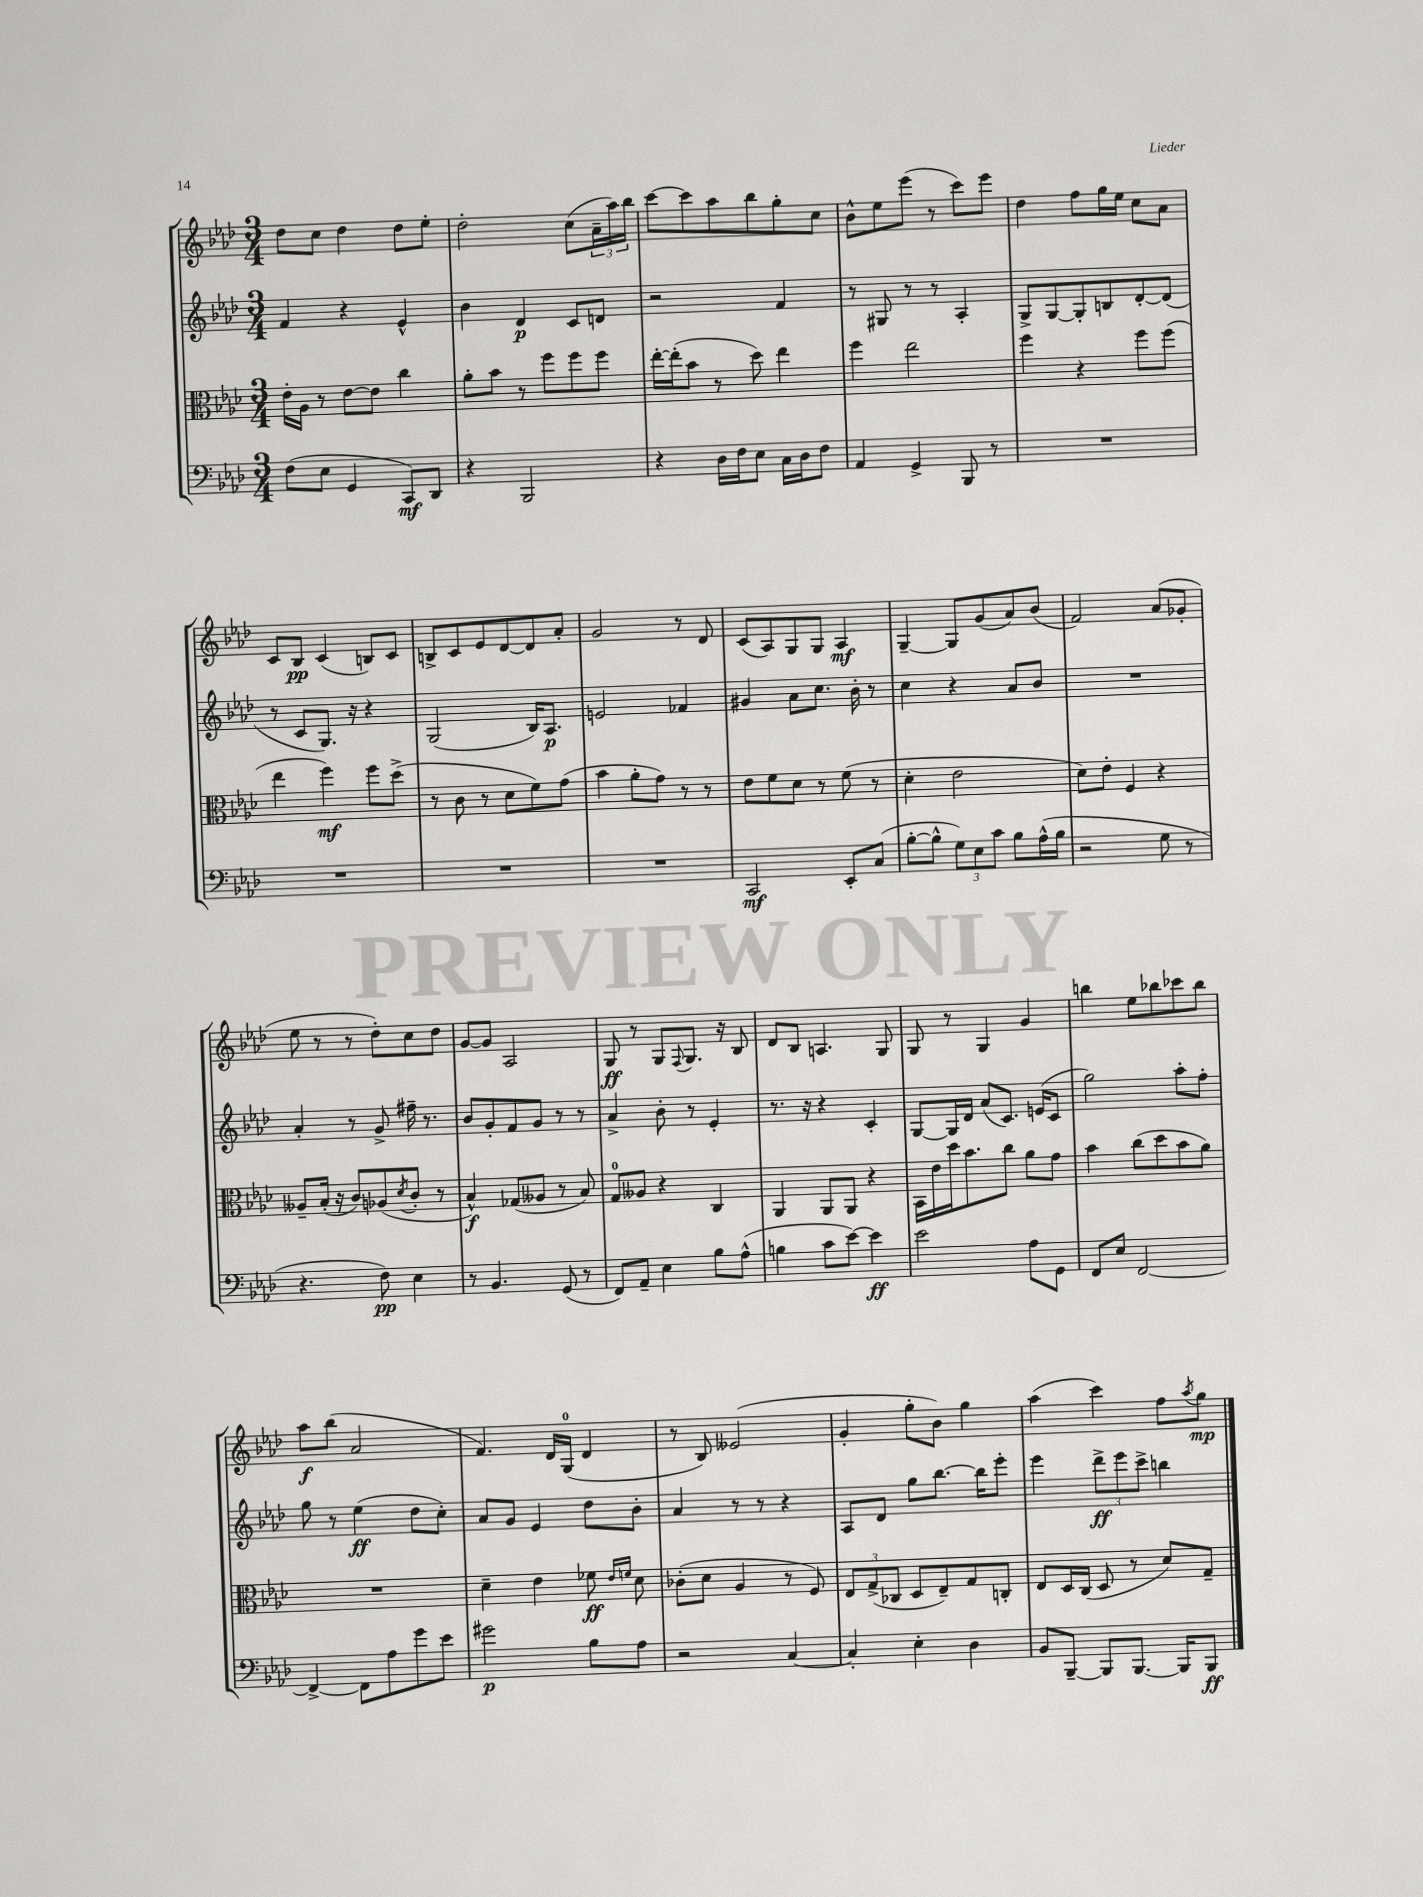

**kern	**kern	**kern	**kern
*staff4	*staff3	*staff2	*staff1
*clefF4	*clefC3	*clefG2	*clefG2
*k[b-e-a-d-]	*k[b-e-a-d-]	*k[b-e-a-d-]	*k[b-e-a-d-]
*M3/4	*M3/4	*M3/4	*M3/4
(8F	16e-'	4f	8dd-
.	16A-	.	.
8E-	8r	.	8cc
4GG	[8e-	4r	4dd-
.	8e-]	.	.
8CC)	4cc	4e-^^	8dd-
8DD-	.	.	8ee-'
=	=	=	=
4r	8a-'	4b-	2dd-'
.	8b-	.	.
2BBB-	8r	4d-	.
.	8ff	.	.
.	8ff	8c	(8cc
.	8ff	8d	24a-~
.	.	.	24aa-)
.	.	.	24bb-
=	=	=	=
4r	[16ee-'	2r	[8ccc
.	(16ee-']	.	.
.	8b-	.	8ccc]
16D-	8r	.	8aa-
16F	.	.	.
8E-	8dd-)	.	8bb-
16C	4ee-	4f	8gg'
16D-	.	.	.
8F	.	.	8cc
=	=	=	=
4AA-	4ff	8r	8b-^^
.	.	8G#	8ee-
4GG^	2ee-	8r	(8eee-
.	.	8r	8r
8BBB-	.	4A-'	8ccc)
8r	.	.	8eee-
=	=	=	=
2.r	4ff	8G^	4dd-
.	.	[8G	.
.	4r	8G']	8ff
.	.	8B	16gg
.	.	.	16ee-
.	8ff	[8d-'	8cc
.	(8ff	(8d-]	8a-
=	=	=	=
2.r	4ee-	8r	8c
.	.	8c	8B-
.	4ff)	8.G)	(4c
.	.	16r	.
.	8ff	4r	8B)
.	(8dd-^	.	8c
=	=	=	=
2.r	8r	(2G	8B^
.	8c	.	8c
.	8r	.	8e-
.	8d-	.	[8d-
.	8f)	16B-)	8d-]
.	.	8.A-	.
.	(8g	.	8a-'
=	=	=	=
2.r	4b-	2e	2g
.	8a-'	.	.
.	8g)	.	.
.	8r	4f-	8r
.	8r	.	8d-
=	=	=	=
2CC	8e-	4g#	(8c
.	8f	.	8A-)
.	8d-	8a-	8G
.	8r	8.cc	8G
8EE-'	(8f	.	4A-
.	.	16b-'	.
(8C	8r	8r	.
=	=	=	=
[8B-'	4d-'	4cc	[4G~
8B-^^]	.	.	.
12G)	2e-	4r	8G]
12E-	.	.	.
.	.	.	(8g
12c	.	.	.
8B-	.	8a-	8a-)
(16A-^^	.	8b-	(8b-
16B-	.	.	.
=	=	=	=
2r	8d-)	2.r	2f)
.	8e-'	.	.
.	4F	.	.
8G	4r	.	(8a-
8r	.	.	8g-'
=	=	=	=
4.r	8A--~	4a-'	8ee-
.	(16B-'	.	8r
.	16r	.	.
.	8c)	8r	8r
8F)	(8A-	8g^	8dd-')
.	8qd-	.	.
4E-	8c'	16ff#~	8cc
.	.	8.r	.
.	8r	.	8dd-
=	=	=	=
8r	4B-^^)	8b-	[8g
4.BB-	.	8g'	8g]
.	(8G-	8f	2A-
.	8A--	8g	.
(8GG	8r	8r	.
8r	8B-)	8r	.
=	=	=	=
8FF)	8G	4a-^	8G
8AA-~	8A--	.	8r
4E-	4r	8b-'	8G
.	.	.	8qqF
.	.	8r	8.G
8B-	4C	4e-'	.
.	.	.	16r
(8A-^^	.	.	8B-
=	=	=	=
4B	4AA-	8.r	8d-
.	.	.	8B-
.	.	16r	.
8c	8AA-	4r	4.A
[8e-)	8AA-	.	.
4e-]	4r	4c'	.
.	.	.	8G
=	=	=	=
2e-	16BB-	[8G	8G
.	16e-	.	.
.	16dd-	16G]	8r
.	8.b-	16d-	.
.	.	(8a-	4G
.	8cc	8.c)	.
8A-	8a-	.	4g
.	.	(16e	.
8GG	8g	8c	.
=	=	=	=
8FF	4b-	2gg)	4bb
8E-	.	.	.
[2FF	(8cc	.	8ee-
.	8dd-	.	8bb-
.	8b-	8aa-'	8ccc-
.	8a-)	8ff'	8bb-
=	=	=	=
4FF^_	2.r	8gg	8aa-
.	.	8r	(8bb-
8FF]	.	(4ee-	2a-
8A-	.	.	.
8g	.	8dd-	.
8e-	.	8cc')	.
=	=	=	=
2g#	4d-~	8a-	4.f)
.	.	8g	.
.	4e-	4e-	.
.	.	.	16d-
.	.	.	(16G
8B-	8f-	8dd-	4d-
.	16qqe-	.	.
.	16qqf	.	.
8A-	8d-	8b-'	.
=	=	=	=
2r	(8c-'	4a-	8r
.	8d-	.	8B-)
.	4A-	8r	(2e--
.	.	8r	.
[4C	8r	4r	.
.	8F)	.	.
=	=	=	=
4C']	12E-	8A-	4g'
.	(12G^	.	.
.	.	8d-	.
.	12C-	.	.
4E-'	8D-	8gg	8gg'
.	8E-~)	[8.bb-	8b-)
4D-	8G	.	4gg
.	.	16bb-]	.
.	8C'	8eee-'	.
=	=	=	=
8BB-	8E-	4eee-	(4aa-
[8BBB-~	16D-	.	.
.	(16C	.	.
8BBB-]	8D-	12ddd-^	4ccc)
.	.	12eee-	.
[8.BBB-	8r	.	.
.	.	12ccc^	.
.	8d-)	4bb	8ff
16BBB-]	.	.	.
.	.	.	8qaa-
8BBB-	8G~	.	8gg
==	==	==	==
*-	*-	*-	*-
